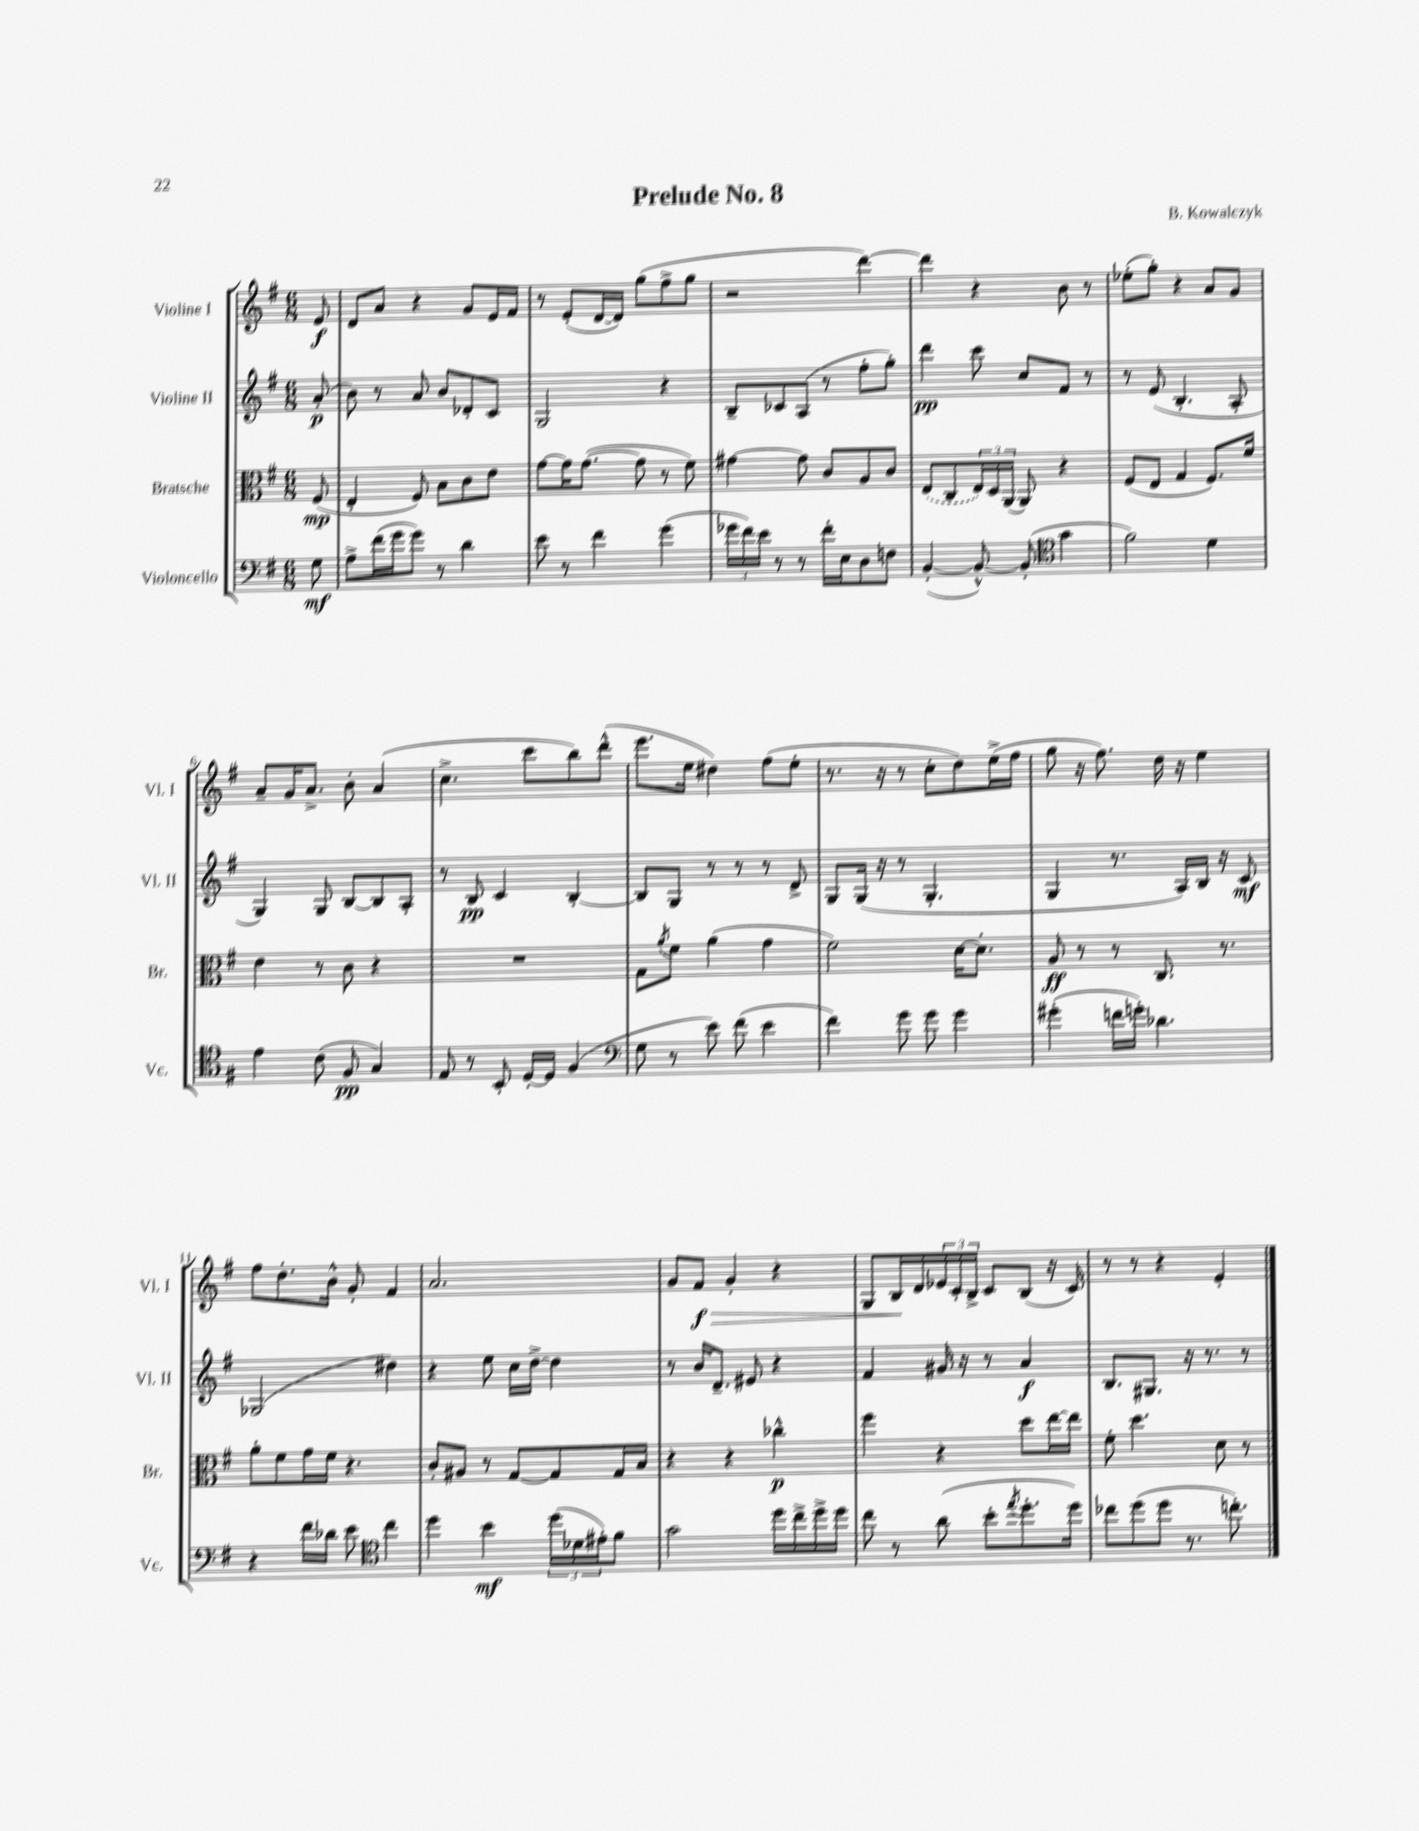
\header { title = "Prelude No. 8" composer = "B. Kowalczyk" }
<<
\new StaffGroup <<
\new Staff = "s0" \with { instrumentName = "Violine I" shortInstrumentName = "Vl. I" } {
    \clef treble \key g \major \numericTimeSignature \time 6/8 \partial 8
    e'8\f |
    d'8 a'8 r4 g'8 e'16 fis'16 |
    r8 e'8-.( d'16~ d'16) g''8( fis''8-> g''8 |
    r2 d'''4~) |
    d'''4 r4 b'8 r8 |
    ees''8-.( g''8-.) r4 a'8 g'8 |
    a'8-- g'16 a'8.-> b'8-. a'4( |
    c''4.-> c'''8 b''8) d'''8-^( |
    e'''8. e''16 dis''4) fis''8( e''8-. |
    r8. r16 r8 c''8-. d''8) e''16->( fis''16 |
    g''8 r16 fis''8.) d''16 r16 e''4 |
    fis''8 d''8.-. b'16-^ g'8-. fis'4 |
    a'2. |
    g'8 fis'8\f\> g'4-. r4 |
    g8 b16\! d'16 \tuplet 3/2 { ees'16 c'16-. b16-> } c'8 b8( r16 c'16) |
    r8 r8 r4 e'4-. \bar "|." |
}
\new Staff = "s1" \with { instrumentName = "Violine II" shortInstrumentName = "Vl. II" } {
    \clef treble \key g \major \numericTimeSignature \time 6/8 \partial 8
    a'8-.\p( |
    b'8) r8 a'8 b'8 des'8-. c'8 |
    g2 r4 |
    b8-- ces'8 a8( r8 fis''8-. g''8-.) |
    d'''4\pp c'''8 c''8 fis'8 r8 |
    r8 e'8( b4.-. a8-. |
    g4) g8 b8~ b8 a8-. |
    r8 b8\pp c'4 b4~-. |
    b8 g8 r8 r8 r8 d'8-> |
    g8 g16( r16 r8 g4.-. |
    g4 r8. a16) b16 r16 c'8\mf |
    ges2( dis''4) |
    r4 e''8 c''16 d''16~-> d''4 |
    r8 b'16 d'8.-- eis'8 r4 |
    fis'4 gis'16 r16 r8 a'4\f |
    b8. gis8. r16 r8. r8 \bar "|." |
}
\new Staff = "s2" \with { instrumentName = "Bratsche" shortInstrumentName = "Br." } {
    \clef alto \key g \major \numericTimeSignature \time 6/8 \partial 8
    fis8\mp( |
    e4-. fis8) b8 c'8 e'8 |
    g'8~ g'16 g'8.~( g'8 r8 fis'8) |
    gis'4~ gis'8 c'8 a8 c'8 |
    \once \slurDashed e8( c8 \tuplet 3/2 { e16) d16 a,16( } a,8) r4 |
    fis8( e8 g4 fis8.) fis'16 |
    e'4 r8 c'8 r4 |
    R2. |
    g8 \acciaccatura { a'8 } fis'8 a'4( g'4 |
    fis'2) d'16~ d'8.-. |
    a8\ff r8 r8 c8. r8. |
    a'8-. fis'8 g'16 fis'16 r4. |
    c'8-. ais8 r8 g8~ g8 g16 b16 |
    r4 r4 ces''4-^\p |
    fis''4 r4 d''8 e''16~ e''16 |
    fis'8-. d''4. d'8 r8 \bar "|." |
}
\new Staff = "s3" \with { instrumentName = "Violoncello" shortInstrumentName = "Vc." } {
    \clef bass \key g \major \numericTimeSignature \time 6/8 \partial 8
    g8\mf |
    a8-> fis'16( g'16 g'8) r8 d'4 |
    e'8 r8 fis'4 g'4( |
    \tuplet 3/2 { ges'16 fis'16) e'16 } r8 r8 fis'16-. e16 d8 f8 |
    b,4~-.( b,8~-^) b,8-.( \clef tenor g'4 |
    fis'2) d'4 |
    e'4 c'8( fis8\pp g4) |
    e8 r8 b,8-. d16~-. d16 fis4( |
    \clef bass g8 r8 e'8) fis'8( e'4 |
    fis'4) g'8 g'8 g'4 |
    gis'4-.( f'16 g'16-.) des'4. |
    r4 fis'16 des'16 e'8 \clef tenor c''4 |
    d''4 b'4\mf \tuplet 3/2 { d''16( des'16 eis'16-.) } fis'8 |
    g'2 d''16 c''16-> d''16-> d''16 |
    c''8 r8 a'8( b'8-. \acciaccatura { e''8 } d''8.-. d''16) |
    ces''8 d''8( d''8 r8. c''8.-.) \bar "|." |
}
>>
>>
